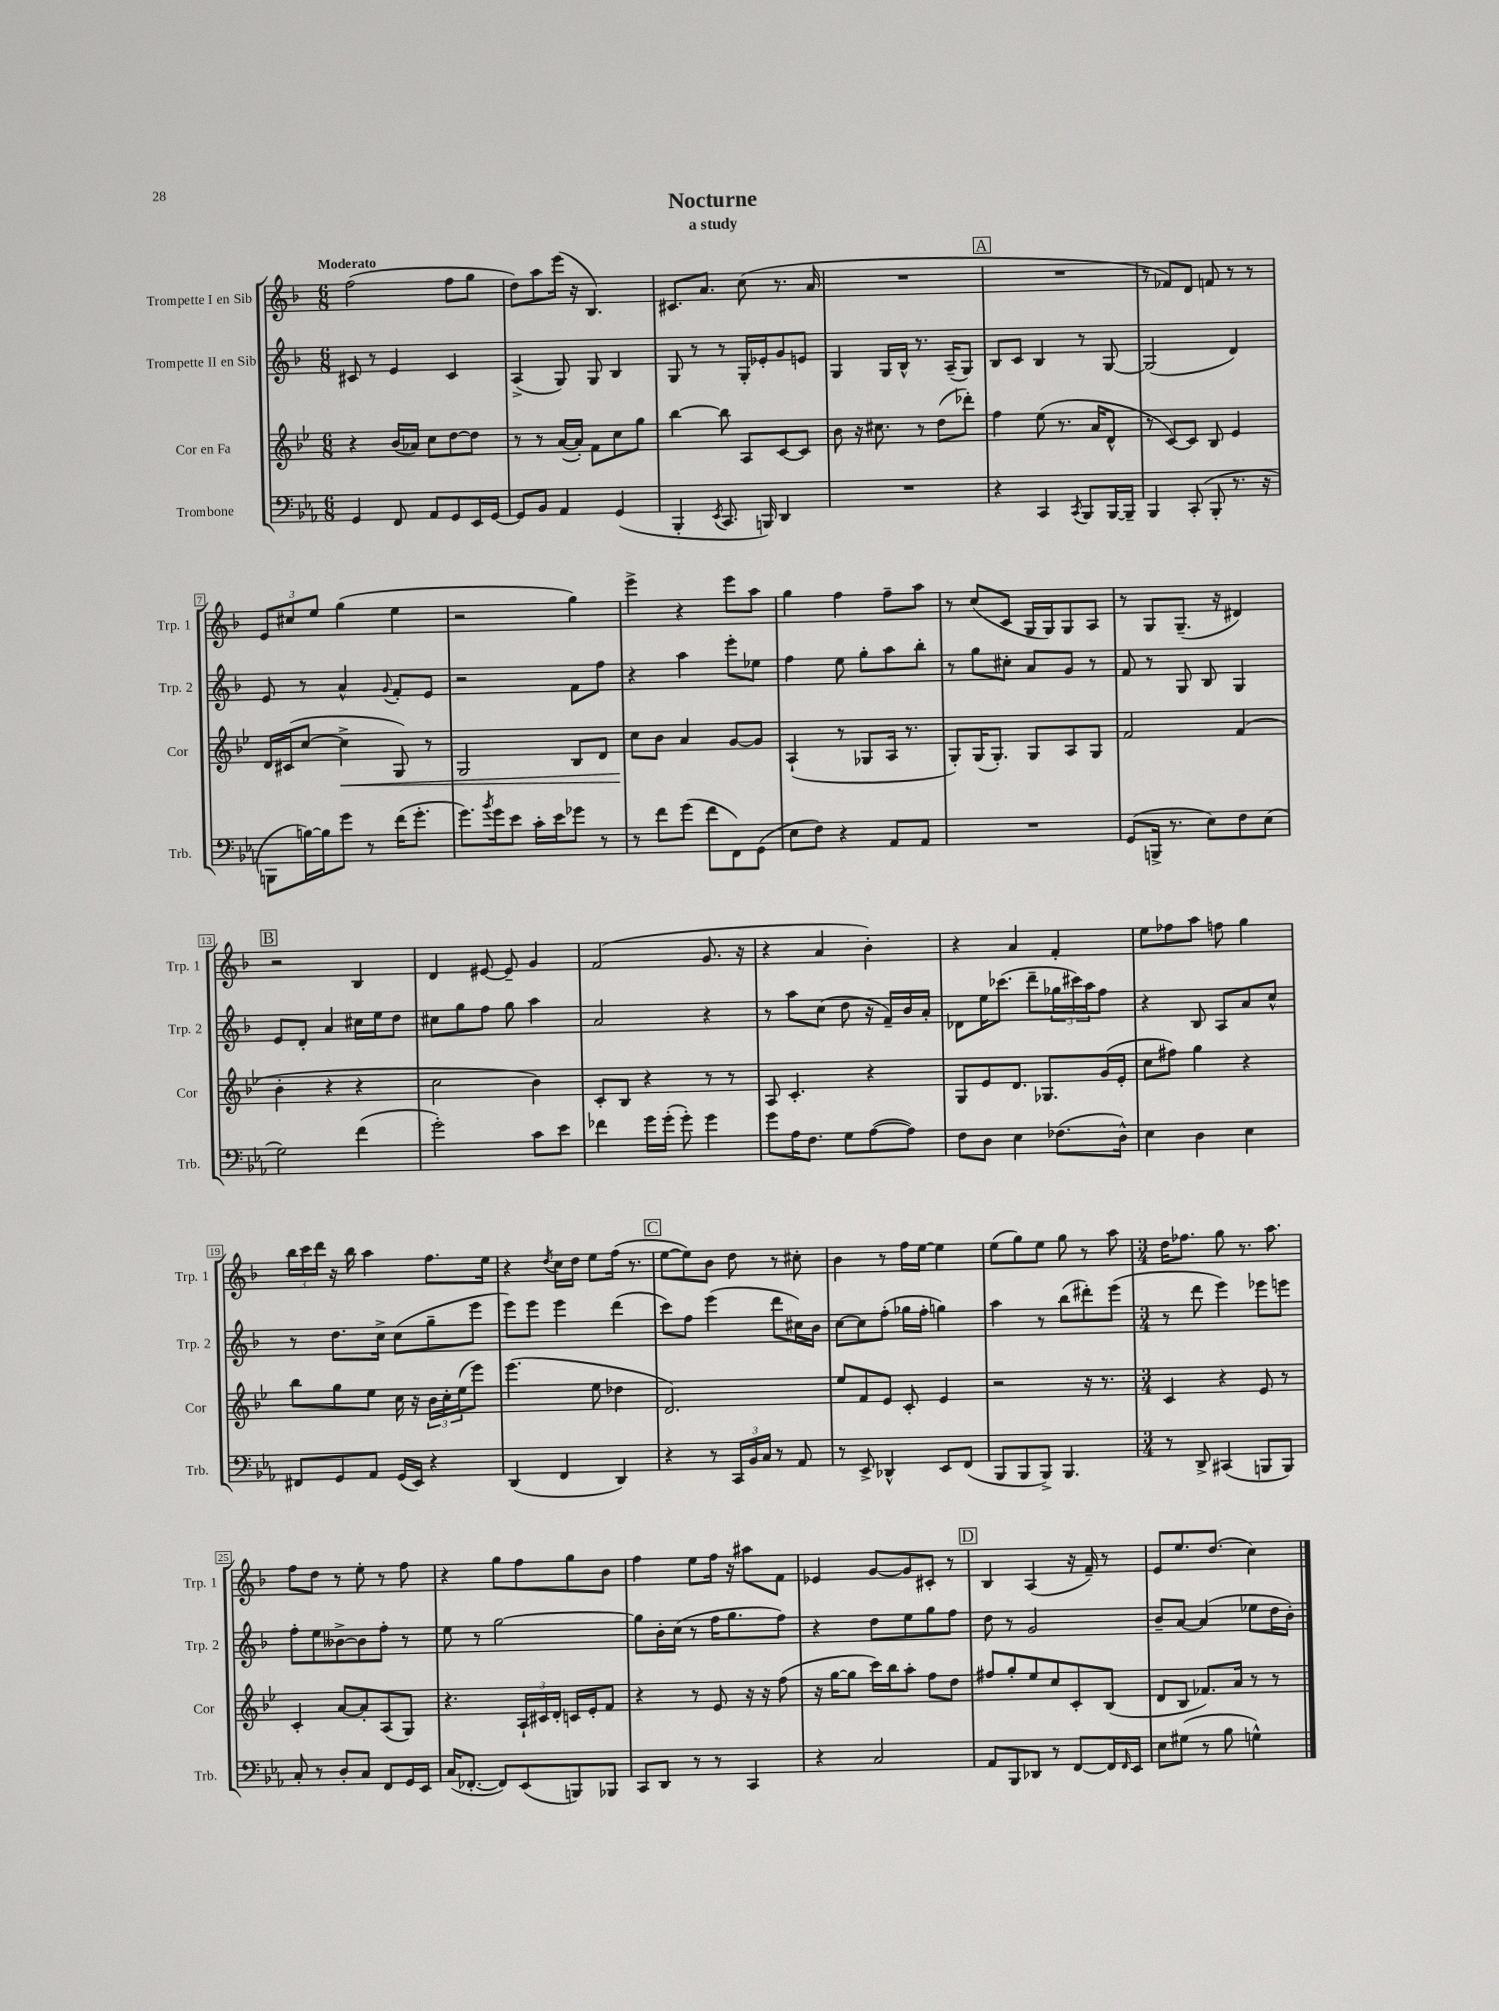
\header { title = "Nocturne" subtitle = "a study" }
<<
\new StaffGroup <<
\new Staff = "s0" \with { instrumentName = "Trompette I en Sib" shortInstrumentName = "Trp. 1" } {
    \clef treble \key f \major \numericTimeSignature \time 6/8 \tempo "Moderato"
    f''2( f''8 g''8 |
    d''8) a''8 e'''16( r16 bes4.) |
    cis'8. a'8. c''8( r8. a'16 |
    R2. |
    \mark \markup { \box "A" } R2. |
    r8 fes'8) d'8 f'8 r8 r8 |
    \tuplet 3/2 { e'8 cis''8 e''8 } g''4( e''4 |
    r2 g''4) |
    e'''4-> r4 e'''8 a''8 |
    g''4 f''4 f''8-- a''8 |
    r8 c''8( c'8 g16 g16) g8 a8 |
    r8 g8 g8.--( r16 dis'4) |
    \mark \markup { \box "B" } r2 bes4 |
    d'4 eis'8~ eis'8-- g'4 |
    f'2( g'8. r16 |
    r4 a'4 bes'4-.) |
    r4 a'4 f'4-. |
    e''8 fes''8 a''8 f''8 g''4 |
    \tuplet 3/2 { bes''16 c'''16 d'''16 } r16 bes''16 a''4 f''8. e''16 |
    r4 \acciaccatura { d''8 } c''16 d''16 e''8 f''16( r8. |
    \mark \markup { \box "C" } e''8~ e''8) bes'8 d''8 r8 cis''8-. |
    bes'4 r8 f''16 e''16~ e''4 |
    e''8( g''8) e''8 g''8 r8 a''8 |
    \numericTimeSignature \time 3/4 d''16 fes''8. g''8 r8. a''8. |
    f''8 d''8 r8 e''8-. r8 f''8 |
    r4 g''8 f''8 g''8 bes'8 |
    f''4 e''8 f''16 r16 ais''8 f'8 |
    ees'4 g'8~ g'8 cis'8-. r8 |
    \mark \markup { \box "D" } bes4 a4( r16 f'16--) r8 |
    e'8 e''8. d''8.( c''4) \bar "|." |
}
\new Staff = "s1" \with { instrumentName = "Trompette II en Sib" shortInstrumentName = "Trp. 2" } {
    \clef treble \key f \major \numericTimeSignature \time 6/8
    cis'8 r8 e'4 cis'4 |
    a4->( g8) g8 bes4 |
    g8 r8 r8 g16-. ees'16-. g'8 e'8 |
    g4 g16 bes16-^ r8. a16--( g8) |
    \mark \markup { \box "A" } bes8 c'8 bes4 r8 g8~ |
    g2( d'4) |
    e'8 r8 a'4-^ \appoggiatura { g'8 } f'8-. e'8 |
    r2 f'8 f''8 |
    r4 a''4 e'''8-. ees''8 |
    f''4 e''8 g''8-. a''8 bes''8-. |
    r8 g''8 cis''8-. a'8 g'8 r8 |
    f'8 r8 g8 bes8 g4 |
    \mark \markup { \box "B" } e'8 d'8-. a'4 cis''16 e''16 d''8 |
    cis''8 g''8 f''8 g''8 a''4 |
    a'2 r4 |
    r8 a''8 c''8( d''8 r16 f'16--) bes'16 a'16-. |
    des'8 e''16 ces'''8.( d'''8-- \tuplet 3/2 { ges''16 cis'''16) a''16 } f''8 |
    r4 bes8 a8 a'8 c''8-^ |
    r8 d''8. c''16-> c''8( g''8-- e'''8 |
    e'''8) e'''8 e'''4 d'''4( |
    \mark \markup { \box "C" } c'''8) f''8 e'''4( d'''8 cis''16) bes'16 |
    c''8~ c''8 f''8-.( ges''16 f''16-. g''4) |
    a''4 r8 bes''8( dis'''8-.) e'''8( |
    \numericTimeSignature \time 3/4 r8 d'''8 e'''4) ees'''8 e'''8 |
    f''8-. e''8 beses'8~-> beses'8 f''8-. r8 |
    e''8 r8 g''2~ |
    g''8 bes'16-. c''16( r8 f''16 g''8. f''8) |
    r4 d''8 e''8 g''8 f''8 |
    \mark \markup { \box "D" } d''8 r8 g'2 |
    bes'8-- a'8~ a'4( ees''8 d''16 bes'16-.) \bar "|." |
}
\new Staff = "s2" \with { instrumentName = "Cor en Fa" shortInstrumentName = "Cor" } {
    \clef treble \key bes \major \numericTimeSignature \time 6/8
    r4 bes'16( aes'16) c''8 d''8~ d''8 |
    r8 r8 a'16~( a'16-.) f'8 c''8 g''8 |
    bes''4~ bes''8 a8 c'8~ c'8 |
    bes'8 r16 cis''8. r8 d''8( des'''8-.) |
    \mark \markup { \box "A" } f''4 ees''8( r8. a'16 d'8-^ |
    r8 c'8~) c'8 bes8 ees'4 |
    d'16 cis'16( c''8~ c''4->\< g8) r8 |
    g2 bes8 d'8 |
    c''8\! bes'8 a'4 g'8~ g'8 |
    a4-!( r8 ges8 a16 r8. |
    g8-.) g16( g8.-.) g8 a8 g8 |
    f'2 f'4( |
    \mark \markup { \box "B" } bes'4-. r4 r4 |
    c''2 bes'4) |
    c'8-. bes8 r4 r8 r8 |
    a8 c'4.-. r4 |
    g8 ees'8 d'8. ges8. g'16( ees'16-. |
    c''8 fis''8) g''4 r4 |
    bes''8 g''8 ees''8 c''16 r16 \tuplet 3/2 { bes'16 c''16-. ees''16( } ees'''8) |
    ees'''4.( ees''8 des''4 |
    \mark \markup { \box "C" } d'2.) |
    ees''8 f'8 ees'8 c'8-. ees'4 |
    r2 r16 r8. |
    \numericTimeSignature \time 3/4 c'4 r4 ees'8 r8 |
    c'4-. a'8~ a'8-. a8( g8) |
    r4. \tuplet 3/2 { a16-! cis'16 d'16-. } c'16 ees'16-. f'8 |
    r4 r8 ees'8 r16 r16 f''8( |
    r16 g''16~ g''8 c'''16) bes''16 a''8-. f''8 d''8 |
    \mark \markup { \box "D" } fis''8 g''8-. ees''8 c''8 c'8-. bes8( |
    d'8 bes8 fes'8.) a'16 r8 r8 \bar "|." |
}
\new Staff = "s3" \with { instrumentName = "Trombone" shortInstrumentName = "Trb." } {
    \clef bass \key ees \major \numericTimeSignature \time 6/8
    g,4 f,8 aes,8 g,8 ees,16 g,16~ |
    g,8 bes,8 aes,4 g,4( |
    bes,,4-. \acciaccatura { ees,8 } c,8. b,,16) d,4 |
    R2. |
    \mark \markup { \box "A" } r4 c,4 \acciaccatura { c,8 } bes,,8 bes,,16~ bes,,16-- |
    bes,,4 c,8-.( bes,,8-. r8. r16 |
    b,,8 b16~) b16 g'8 r8 f'16( g'8.-. |
    g'8.) \acciaccatura { bes'8 } g'16 ees'8 c'16-. ees'16 ges'8 r8 |
    r8 f'8 g'8( f'8 f,8) g,8( |
    ees8 f8) r4 aes,8 aes,8 |
    R2. |
    g,8( b,,16-> r8. ees8) f8 ees8( |
    \mark \markup { \box "B" } g2) f'4( |
    g'2-.) c'8 ees'8 |
    fes'4 g'16 g'16-.( g'8-.) g'4 |
    g'8 aes16 f8. g8 aes8~( aes8) |
    f8 d8 ees4 fes8.( d16-^) |
    ees4 d4 ees4 |
    fis,8 g,8 aes,8 g,16( ees,16) r4 |
    d,4( f,4 d,4) |
    \mark \markup { \box "C" } r4 r8 \tuplet 3/2 { c,16 bes,16 c16 } r8 aes,8 |
    r8 ees,8-> des,4-^ ees,8 f,8( |
    bes,,8 bes,,8 bes,,8->) bes,,4. |
    \numericTimeSignature \time 3/4 r8 d,8-> cis,4( b,,8 b,,8) |
    c8-. r8 d8-. c8 f,8 g,16 ees,16 |
    c16( fes,8.~-. fes,8) ees,8( b,,8) bes,,8 |
    c,8 d,8 r8 r8 c,4 |
    r4 c2 |
    \mark \markup { \box "D" } aes,8 bes,,8 des,8 r8 f,8~ f,16 \grace { f,16 } ees,16 |
    ees8 gis8( r8 bes8 g4-^) \bar "|." |
}
>>
>>
\layout { \context { \Score \override BarNumber.stencil = #(make-stencil-boxer 0.1 0.3 ly:text-interface::print) } }
